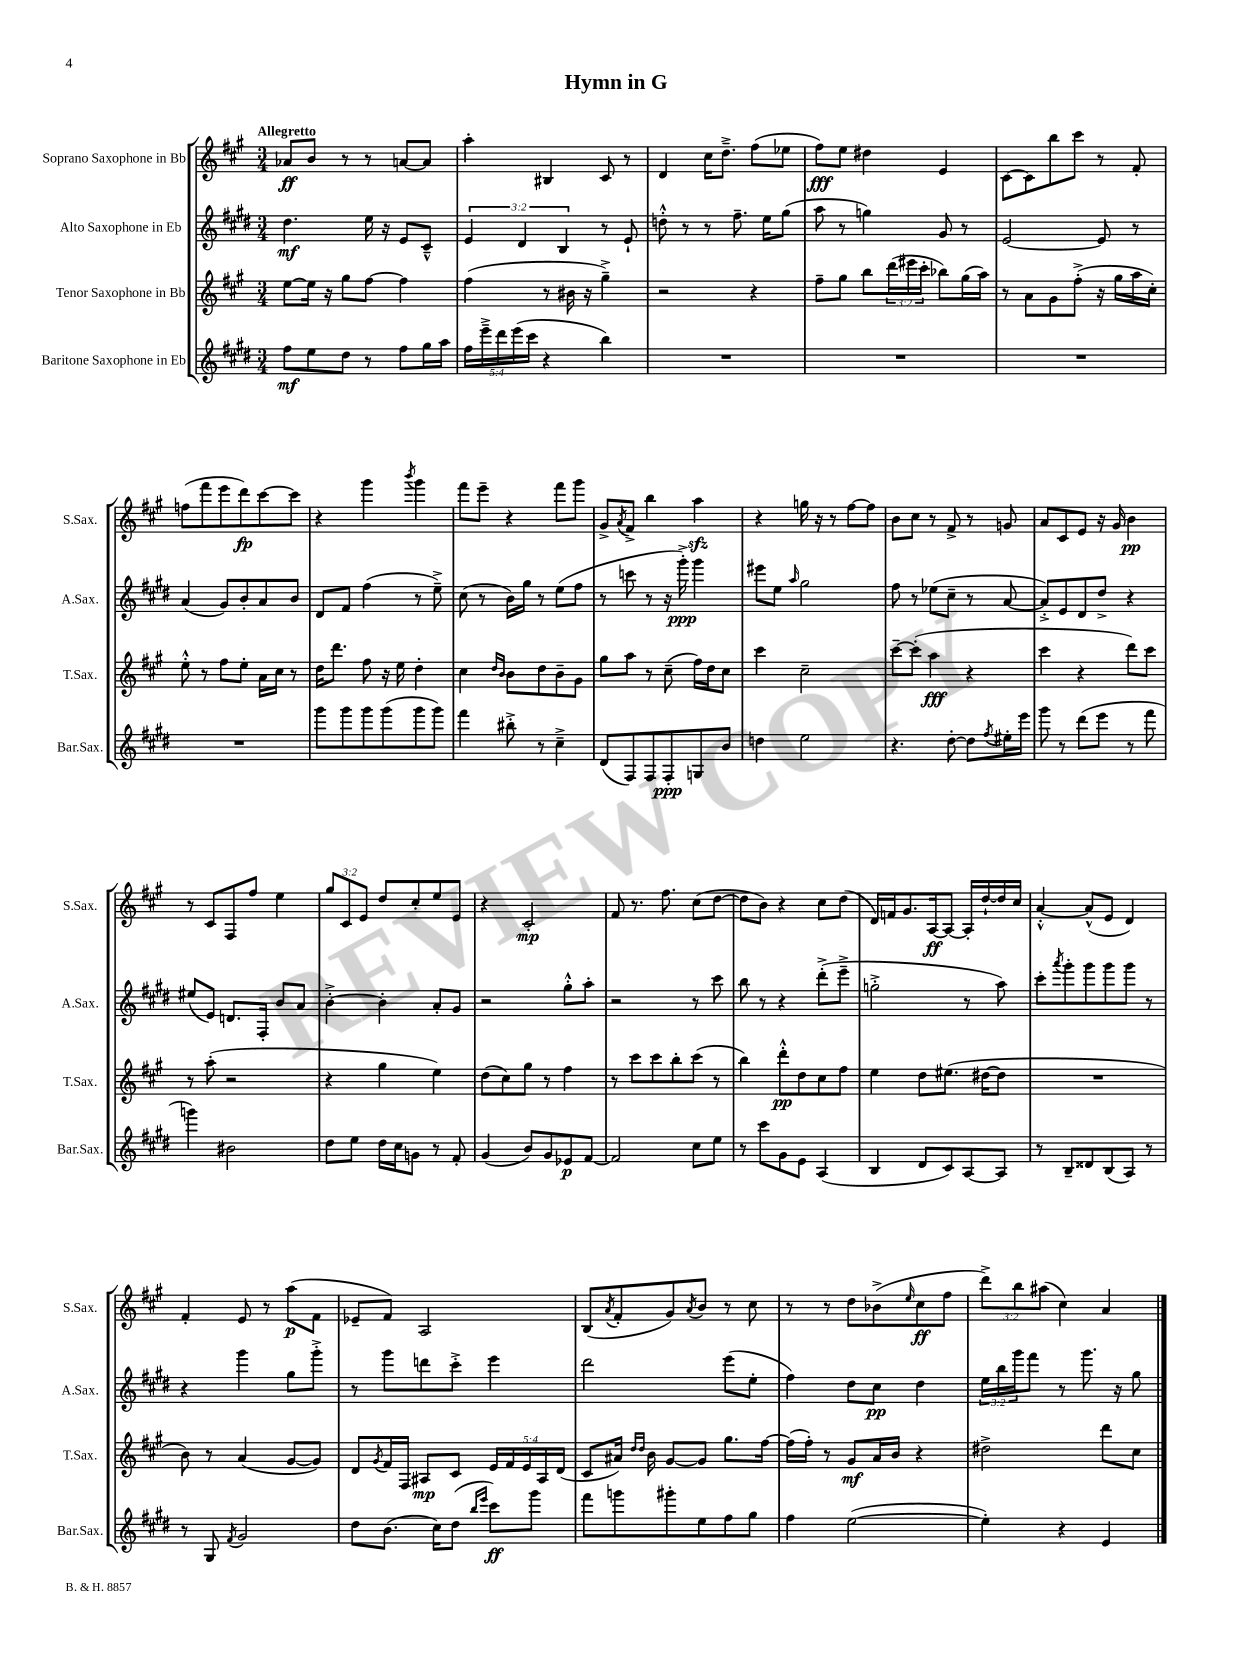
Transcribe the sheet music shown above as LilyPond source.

\header { title = "Hymn in G" }
<<
\new StaffGroup <<
\new Staff = "s0" \with { instrumentName = "Soprano Saxophone in Bb" shortInstrumentName = "S.Sax." } {
    \clef treble \key a \major \numericTimeSignature \time 3/4 \override Staff.TupletNumber.text = #tuplet-number::calc-fraction-text \tempo "Allegretto"
    aes'8\ff b'8 r8 r8 a'8~ a'8 |
    a''4-. bis4 cis'8 r8 |
    d'4 cis''16 d''8.---> fis''8( ees''8 |
    fis''8\fff) e''8 dis''4 e'4 |
    cis'8~ cis'8 b''8 cis'''8 r8 fis'8-. |
    f''8( fis'''8 e'''8 d'''8\fp) cis'''8~ cis'''8 |
    r4 gis'''4 \acciaccatura { b'''8 } gis'''4 |
    fis'''8 e'''8-- r4 fis'''8 gis'''8 |
    gis'8-> \acciaccatura { a'8 } fis'8-> b''4 a''4\sfz |
    r4 g''16 r16 r8 fis''8~ fis''8 |
    b'8 cis''8 r8 fis'8-> r8 g'8 |
    a'8 cis'8 e'8 r16 gis'16 b'4\pp |
    r8 cis'8 fis8 fis''8 e''4 |
    \tuplet 3/2 { gis''8 cis'8 e'8 } d''8 cis''8-. e''8 e'8 |
    r4 cis'2-.\mp |
    fis'8 r8. fis''8. cis''8( d''8~ |
    d''8 b'8) r4 cis''8 d''8( |
    d'16) f'16 gis'8. a16~\ff a8~ a16-. d''16~-! d''16 cis''16 |
    a'4~-.-^ a'8-^( e'8 d'4) |
    fis'4-. e'8 r8 a''8\p( fis'8 |
    ees'8-- fis'8) a2 |
    b8( \acciaccatura { a'8 } fis'8-. gis'8) \acciaccatura { a'8 } b'8 r8 cis''8 |
    r8 r8 d''8 bes'8->( \grace { e''16 } cis''8\ff fis''8 |
    \tuplet 3/2 { d'''8->) b''8 ais''8( } cis''4) a'4 \bar "|." |
}
\new Staff = "s1" \with { instrumentName = "Alto Saxophone in Eb" shortInstrumentName = "A.Sax." } {
    \clef treble \key e \major \numericTimeSignature \time 3/4 \override Staff.TupletNumber.text = #tuplet-number::calc-fraction-text
    dis''4.\mf e''16 r16 e'8 cis'8---^ |
    \tuplet 3/2 { e'4 dis'4 b4 } r8 e'8-! |
    d''8-.-^ r8 r8 fis''8.-- e''16 gis''8( |
    a''8 r8 g''4) gis'8 r8 |
    e'2~ e'8 r8 |
    a'4( gis'8) b'8-. a'8 b'8 |
    dis'8 fis'8 fis''4( r8 e''8--->) |
    cis''8( r8 b'16) gis''16 r8 e''8( fis''8 |
    r8 c'''8 r8 r16 gis'''16-.->\ppp) gis'''4 |
    eis'''8 e''8 \grace { a''16 } gis''2 |
    fis''8 r8 ees''8( cis''8-- r8 a'8~ |
    a'8-.->) e'8 dis'8 dis''8-> r4 |
    eis''8( e'8) d'8. fis16-. b'8 a'8 |
    b'4~-.-> b'4-. a'8-. gis'8 |
    r2 gis''8-.-^ a''8-. |
    r2 r8 cis'''8 |
    b''8 r8 r4 dis'''8-.->( e'''8---> |
    g''2-.-> r8 a''8) |
    cis'''8-. \acciaccatura { a'''8 } gis'''8-. gis'''8 gis'''8 gis'''8 r8 |
    r4 gis'''4 gis''8 gis'''8-.-> |
    r8 gis'''8 d'''8 cis'''8-.-> e'''4 |
    dis'''2 e'''8( e''8-. |
    fis''4) dis''8 cis''8\pp dis''4 |
    \tuplet 3/2 { e''16 b''16 gis'''16 } fis'''8 r8 gis'''8. r16 gis''8 \bar "|." |
}
\new Staff = "s2" \with { instrumentName = "Tenor Saxophone in Bb" shortInstrumentName = "T.Sax." } {
    \clef treble \key a \major \numericTimeSignature \time 3/4 \override Staff.TupletNumber.text = #tuplet-number::calc-fraction-text
    e''8~ e''16 r16 gis''8 fis''8~ fis''4 |
    fis''4( r8 bis'16 r16 gis''4--->) |
    r2 r4 |
    fis''8-- gis''8 b''8 \tuplet 3/2 { d'''16( eis'''16 cis'''16-. } bes''8) gis''16( a''16) |
    r8 a'8 gis'8 fis''8-.->( r16 gis''16 a''16 cis''16-.) |
    e''8-.-^ r8 fis''8 e''8-. a'16 cis''16 r8 |
    d''16 d'''8. fis''8 r16 e''16 d''4-. |
    cis''4 \grace { d''16 b'16 } b'8 d''8 b'8-- gis'8 |
    gis''8 a''8 r8 cis''8--( fis''16) d''16 cis''8 |
    cis'''4 cis''2-- |
    cis'''8~-- cis'''8-.( a''4\fff r4 |
    cis'''4 r4 d'''8) cis'''8 |
    r8 a''8-.( r2 |
    r4 gis''4 e''4) |
    d''8( cis''8) gis''8 r8 fis''4 |
    r8 cis'''8 cis'''8 b''8-. cis'''8( r8 |
    b''4) d'''8-.-^\pp d''8 cis''8 fis''8 |
    e''4 d''8 eis''8.( dis''16~ dis''8 |
    R2. |
    b'8) r8 a'4( gis'8~ gis'8) |
    d'8 \acciaccatura { gis'8 } fis'16 fis16 ais8\mp cis'8 \tuplet 5/4 { e'16 fis'16 e'16 ais16 d'16( } |
    cis'8 ais'16) \grace { d''16 d''16 } b'16 gis'8~ gis'8 gis''8. fis''16~ |
    fis''16( fis''16-.) r8 gis'8\mf a'16 b'16 r4 |
    dis''2-> d'''8 cis''8 \bar "|." |
}
\new Staff = "s3" \with { instrumentName = "Baritone Saxophone in Eb" shortInstrumentName = "Bar.Sax." } {
    \clef treble \key e \major \numericTimeSignature \time 3/4 \override Staff.TupletNumber.text = #tuplet-number::calc-fraction-text
    fis''8\mf e''8 dis''8 r8 fis''8 gis''16 a''16 |
    \tuplet 5/4 { fis''16 e'''16---> dis'''16 e'''16( cis'''16 } r4 b''4) |
    R2. |
    R2. |
    R2. |
    R2. |
    gis'''8 gis'''8 gis'''8 gis'''8( gis'''8 gis'''8) |
    fis'''4 bis''8-.-> r8 cis''4---> |
    dis'8( fis8) fis8 fis8-.\ppp g8 b'8 |
    d''4 e''2 |
    r4. dis''8~-. dis''8 \acciaccatura { fis''8 } eis''16-. e'''16 |
    gis'''8 r8 dis'''8( e'''8 r8 fis'''8 |
    g'''4) bis'2 |
    dis''8 e''8 dis''16 cis''16 g'8 r8 fis'8-. |
    gis'4( b'8) gis'8 ees'8\p fis'8~ |
    fis'2 cis''8 e''8 |
    r8 cis'''8 gis'8 e'8 a4( |
    b4 dis'8 cis'8) a8~ a8 |
    r8 b8-- disis'8 b8( a8) r8 |
    r8 gis8 \acciaccatura { fis'8 } gis'2 |
    dis''8 b'8.( cis''16) dis''8( \grace { b''16 e'''16 } cis'''8\ff) gis'''8 |
    fis'''8 g'''8 gis'''8-. e''8 fis''8 gis''8 |
    fis''4 e''2~( |
    e''4-.) r4 e'4 \bar "|." |
}
>>
>>
\layout { \context { \Score \remove "Bar_number_engraver" } }
